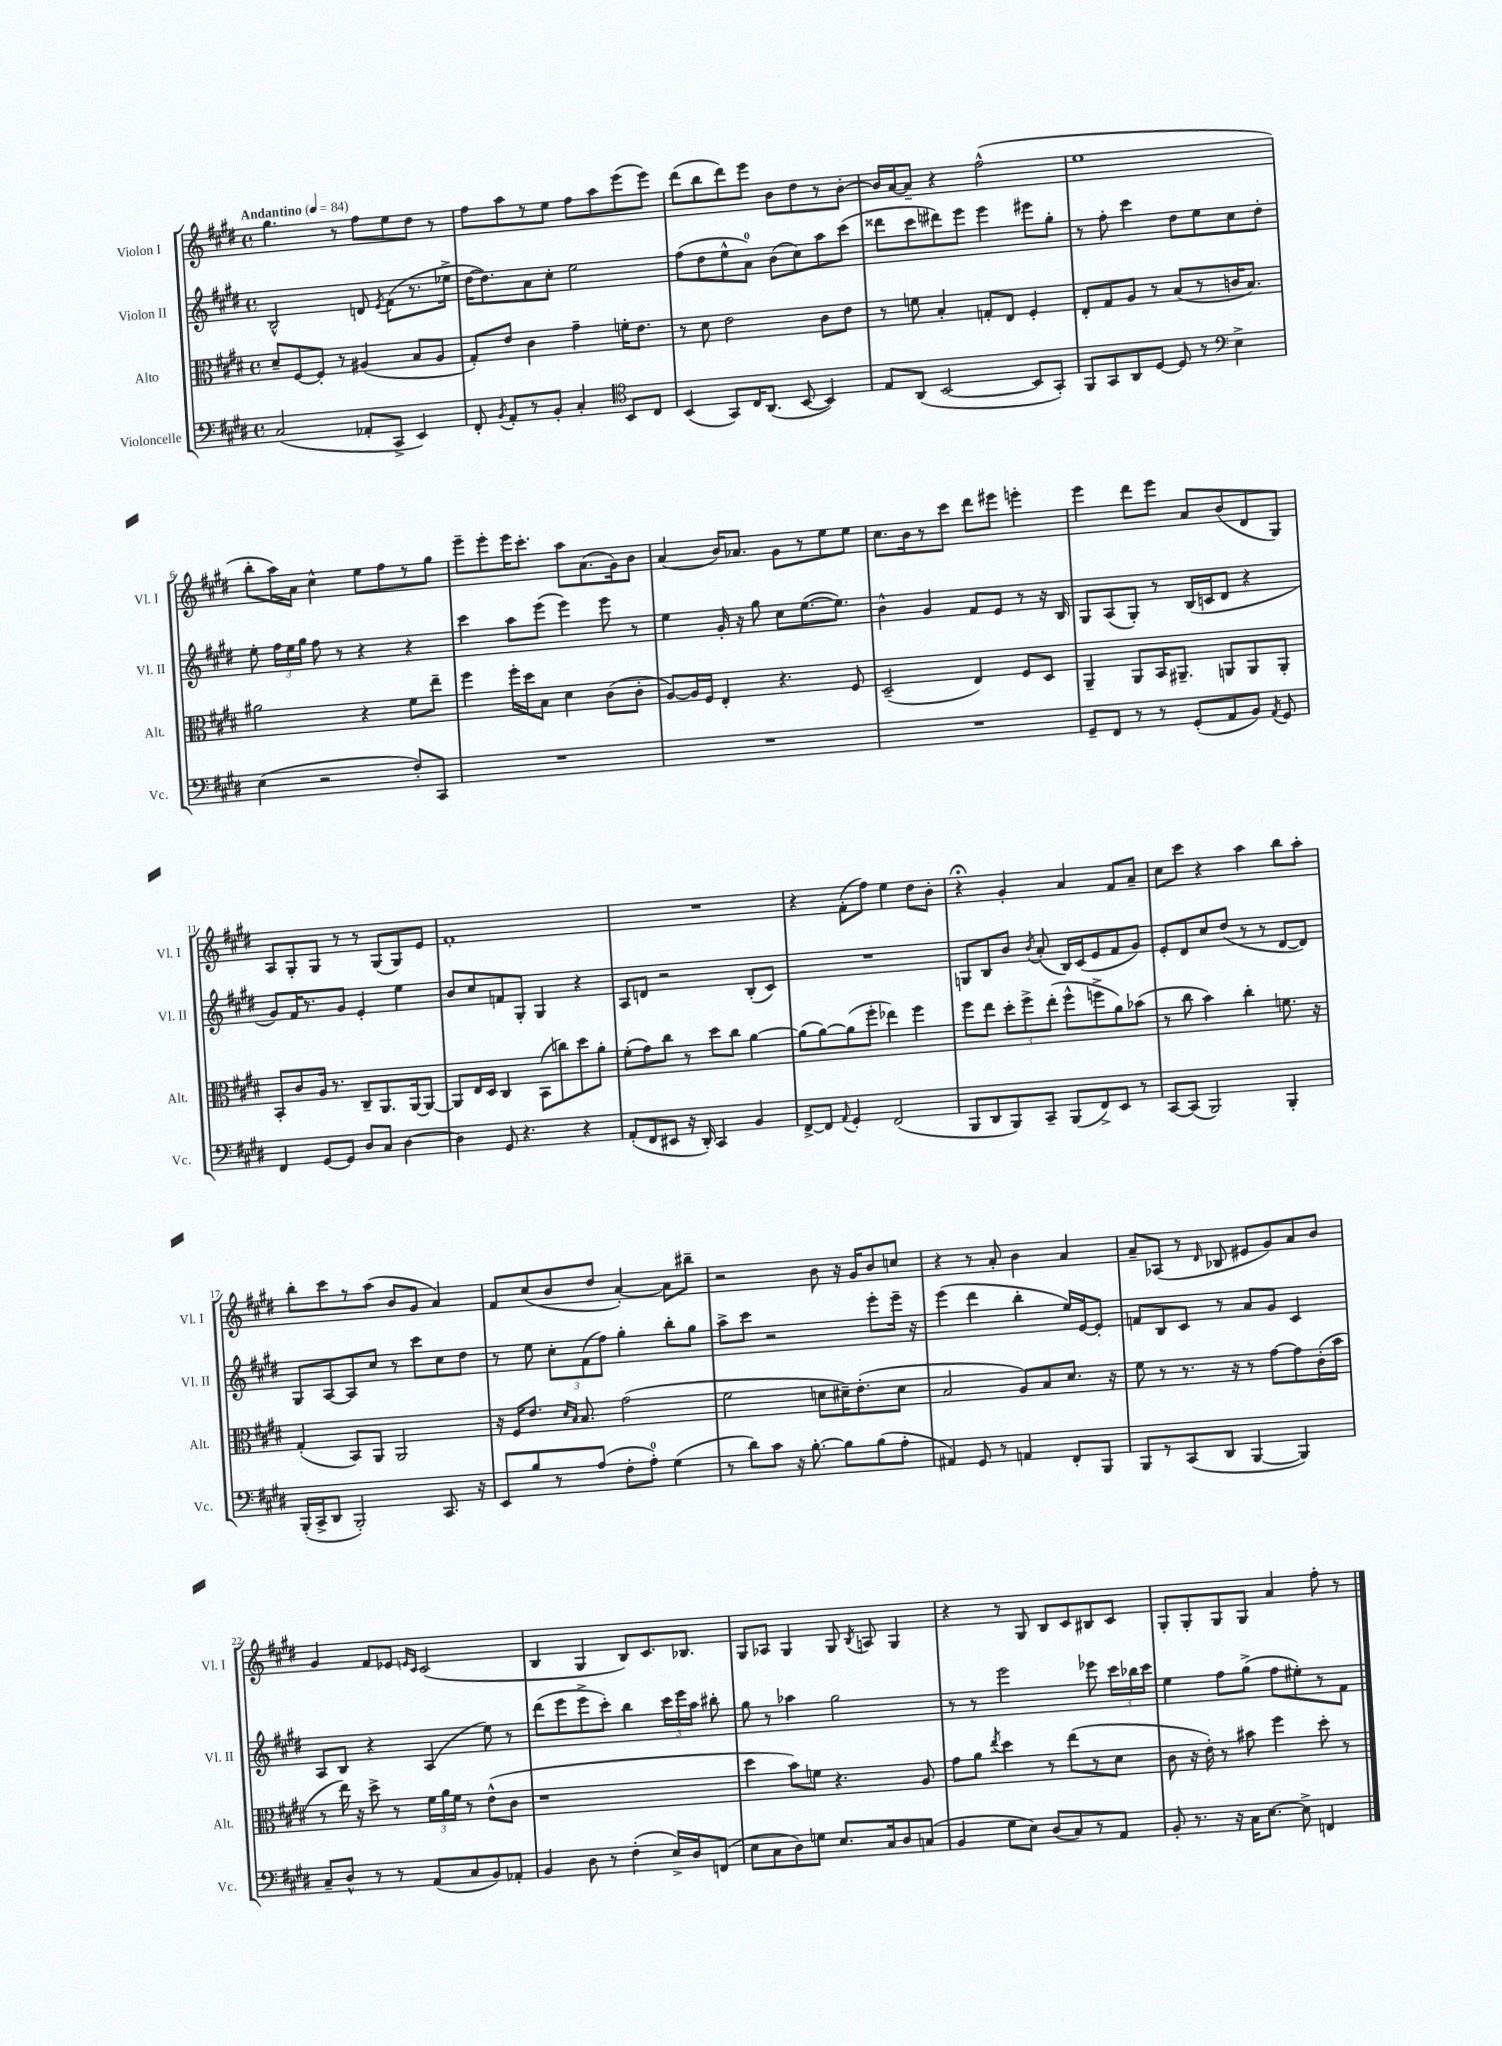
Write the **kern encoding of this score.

**kern	**kern	**kern	**kern
*staff4	*staff3	*staff2	*staff1
*clefF4	*clefC3	*clefG2	*clefG2
*k[f#c#g#d#]	*k[f#c#g#d#]	*k[f#c#g#d#]	*k[f#c#g#d#]
*M4/4	*M4/4	*M4/4	*M4/4
*met(c)	*met(c)	*met(c)	*met(c)
*MM84	*MM84	*MM84	*MM84
(2C#	8d#~	2B^^	4.gg#
.	[8F#	.	.
.	8F#']	.	.
.	8r	.	8r
8AA-'	(4A#	8d	8ff#
.	.	8qe	.
8CC#^	.	(8f#	8ee
4EE)	8B	8.r	8dd#
.	8A#	.	8r
.	.	16ee-^	.
=	=	=	=
8FF#'	8G#')	[16dd#	8ff#
.	.	8.dd#])	.
8qBB	.	.	.
8AA'	8e	.	8aa
8r	4c#	8a	8r
8BB'	.	8cc#'	8ee
4C#'	4g#~	2ee	8ff#
.	.	.	8aa
*clefC4	*	*	*
8BB	16f'	.	(8eee
.	8.e	.	.
8C#	.	.	8eee)
=	=	=	=
(4BB	8r	(8ff#	(8ddd#
.	8d#	8dd#	8bb
8GG#)	2e	8ee^^	8ddd#)
16C#	.	8a)	8eee
(8.AA	.	.	.
.	.	(8b	8b
[8BB	.	8cc#)	8dd#
4BB])	8c#	8aa	8r
.	8e	(8ccc#	[8b'
=	=	=	=
8E	8r	8ddd##	16b]
.	.	.	[16a
(8AA	8f	8ccc#	8a~]
[2BB	4B'	8ddd#)	4r
.	.	8eee	.
.	8G'	4eee	(2ff#^^
.	8E	.	.
8BB]	4F#'	8eee#	.
8GG#')	.	8gg#'	.
=	=	=	=
8FF#	8E'	8r	1ee
8GG#	8G#	8ff#'	.
8AA	8A	4ccc#	.
[8D#	8r	.	.
8D#]	(8B	8dd#	.
8r	8r	8ee	.
*clefF4	*	*	*
4E^	16c	8cc#	.
.	8.B)	.	.
.	.	8dd#'	.
=	=	=	=
(4E	2a#	8ee'	8bb'
.	.	24ff#	16aa)
.	.	24ee	.
.	.	.	16a
.	.	24gg#	.
2r	.	8ff#	4cc#^^
.	.	8r	.
.	4r	4r	8ee
.	.	.	8ff#
8F#')	8f#	4r	8r
8CC#	8ee~	.	8gg#
=	=	=	=
1r	4ff#	4ccc#	8eee~
.	.	.	8eee'
.	16ff#'	8aa	16eee
.	16dd#	.	8.ccc#'
.	8B	(8eee	.
.	4d#	4eee)	8aa
.	.	.	(8.a
.	(8c#	8eee	.
.	.	.	16g#)
.	8c#'	8r	8b
=	=	=	=
1r	[8A)	4ee	(4a
.	16A]	.	.
.	16F#	.	.
.	4E'	16g#'	16b)
.	.	16r	8.a-
.	.	8gg#	.
.	4.r	8cc#	8g#
.	.	([8.ee	8r
.	.	.	8ee
.	.	8.ee])	.
.	8F#	.	8ee
=	=	=	=
1r	(2D#~	4b^^	8.cc#
.	.	.	16b
.	.	4g#	8r
.	.	.	8ccc#
.	4E)	8f#	8ddd#
.	.	8e	8eee#
.	8F#	8r	4eee'
.	8D#	16r	.
.	.	16B	.
=	=	=	=
8GG#~	4AA~	8G#	4eee
8FF#	.	(8A	.
8r	8AA	8G#')	8ddd#
8r	16BB	8r	8eee
.	8.AA#~	.	.
(8GG#'	.	(16B	8a
.	.	16c	.
8AA	8AA	8d#	(8b
8BB)	8AA	4r	8d#
8qAA	.	.	.
8GG#	8AA'	.	8G#)
=	=	=	=
4FF#	8BB'	8g#)	8A
.	8c#	16f#	8G#'
.	.	8.r	.
[8GG#	16A	.	8G#
.	8.r	.	.
8GG#]	.	8g#	8r
8D#	8C#~	4e'	8r
8C#	8.AA	.	(8G#
[4D#	.	4ee	8G#)
.	[16AA	.	.
.	8AA_	.	8e
=	=	=	=
4D#]	8AA]	8b	1f#'
.	16E	8cc#	.
.	16D#	.	.
8GG#	4C#	8f	.
4.r	.	8G#'	.
.	(8BB	4G#	.
.	8cc)	.	.
4r	8dd#	4r	.
.	8a'	.	.
=	=	=	=
(8AA'	(8f#'	8A	1r
8FF#	8g#)	8d	.
8EE#	8cc#	2r	.
16r	8r	.	.
16DD#')	.	.	.
4CC#	8dd#	.	.
.	8cc#	.	.
4BB	[4a	(8B'	.
.	.	8c#)	.
=	=	=	=
[8FF#^	(8a]	1r	4r
8FF#]	[8a)	.	.
8qqAA	.	.	.
4GG#'	(8a]	.	(8f#'
.	8ff#'	.	8ff#)
(2FF#	4ee-)	.	4ee
.	4ff#	.	8dd#
.	.	.	8b'
=	=	=	=
8BBB	8ff#	8G	4r;
8DD#	8ee	8B	.
8BBB)	12dd#'	8b	4g#'
.	12ff#^	.	.
.	.	8qb	.
8CC#~	.	(8a'	.
.	(12ee'	.	.
(8BBB	8ff#^^	16B)	4a
.	.	(16c#	.
8FF#^)	8ff^	8e	.
8EE	8a)	8f#	8f#
8r	(8b-	8g#)	8a~
=	=	=	=
[8CC#	8r	8e'	8cc#
(8CC#]	8cc#	8d#	8ccc#
2BBB)	4b)	8cc#	4r
.	.	(8dd#	.
.	4cc#'	8r	4aa
.	.	8r	.
4BBB'	8.f	[8d#	8bb
.	.	8d#])	8aa'
.	16r	.	.
=	=	=	=
(16BBB'	(4G#'	8G#	8bb'
16CC#^	.	.	.
8DD#	.	[8A	8ccc#
2BBB')	8BB)	8A]	8r
.	8AA	8cc#	(8aa
.	2AA	8r	8b
.	.	8ccc#	8g#
8.CC#	.	8cc#	4a)
.	.	8dd#	.
16r	.	.	.
=	=	=	=
8EE	16r	8r	8f#
.	16F#	.	.
8B	8.e	8ee	(8cc#
8r	.	12cc#'	8b
.	16qqd#	.	.
.	16qqB	.	.
.	8.B	.	.
.	.	(12f#	.
(8A	.	.	8dd#
.	.	12ff#)	.
8F#'	(2g#	4gg#'	[4a')
8A')	.	.	.
(4G#	.	8bb'	8a]
.	.	8gg#	8bb#~
=	=	=	=
8r	2f#	8aa^	2r
8d#)	.	8ccc#	.
8c#	.	2r	.
16r	.	.	.
[8.B'	.	.	.
.	8d	.	8b
8B]	16d#~)	.	16r
.	(8.e'	.	16g#
(8B	.	8eee'	8b
8A'	8d#	16eee~	8cc
.	.	16r	.
=	=	=	=
4AA#)	2B	(4eee	4r
8GG#	.	4ddd#	8r
8r	.	.	8a'
4AA	8A)	4bb'	4b
.	8B	.	.
8FF#'	8.d#	16ee)	4a
.	.	[16e	.
8BBB	.	8e']	.
.	16r	.	.
=	=	=	=
8BBB	8f#	8f	8a~
8r	8r	8B	(8A-
(8CC#	8.r	8c#	8r
.	.	.	16qqd#
8DD#	.	8r	8B-
.	16r	.	.
[4BBB	8r	8a	8e#
.	[8g#	8g#	8g#)
4BBB])	8g#]	4c#	8a
.	(16c#'	.	8b
.	16b	.	.
=	=	=	=
8C#~	8r	8A	4g#
8D#^^	16ee)	8B	.
.	16r	.	.
8r	8dd#^	4r	8f#
8r	8r	.	8e-
.	.	.	16qqe
.	.	.	16qqc#
(8AA	24f#	(4A	(2c#
.	24a	.	.
.	24f#	.	.
8C#	8r	.	.
8BB)	(8e^^	8ee)	.
8AA-'	8c#	8r	.
=	=	=	=
4BB	1r	(8ddd#	4B
.	.	8eee	.
8D#	.	8eee^	4G#
8r	.	8ccc#')	.
(4F#'	.	4bb	8B)
.	.	.	8.c#
16E^)	.	24ccc#	.
.	.	24eee	.
16D#	.	.	8.B-
.	.	24aa	.
(8FF	.	8bb#'	.
=	=	=	=
8E	4dd#	8gg#	8G#
8C#	.	8r	8A-
8D#)	8b)	4aa-	4G#
8G	8f	.	.
8.E	4.r	2gg#	8G#
.	.	.	8qB
.	.	.	8A
16C#	.	.	.
8D#	.	.	4G#
(8C	8A	.	.
=	=	=	=
4BB	8g#	8r	4r
.	8a	8r	.
.	8qee	.	.
8G#	4dd#	2eee	8r
8E)	.	.	8G#
(8D#	8r	.	8B
8C#)	(8ee	.	8c#
8r	8r	8eee-	8B#
8AA	8d#	24ccc#	8c#
.	.	24bb-	.
.	.	24ccc#	.
=	=	=	=
8BB'	8c#	4ee	8G#'
8.r	16r	.	8G#'
.	16e')	.	.
.	8r	8ff#	8G#
16r	.	.	.
16C#	8b#	(8gg#^	8G#
[8.E	.	.	.
.	4ff#	8ff#	4a
8E^]	.	8ee#')	.
4FF	8dd#'	8r	8ff#'
.	8r	8f#	8r
==	==	==	==
*-	*-	*-	*-
